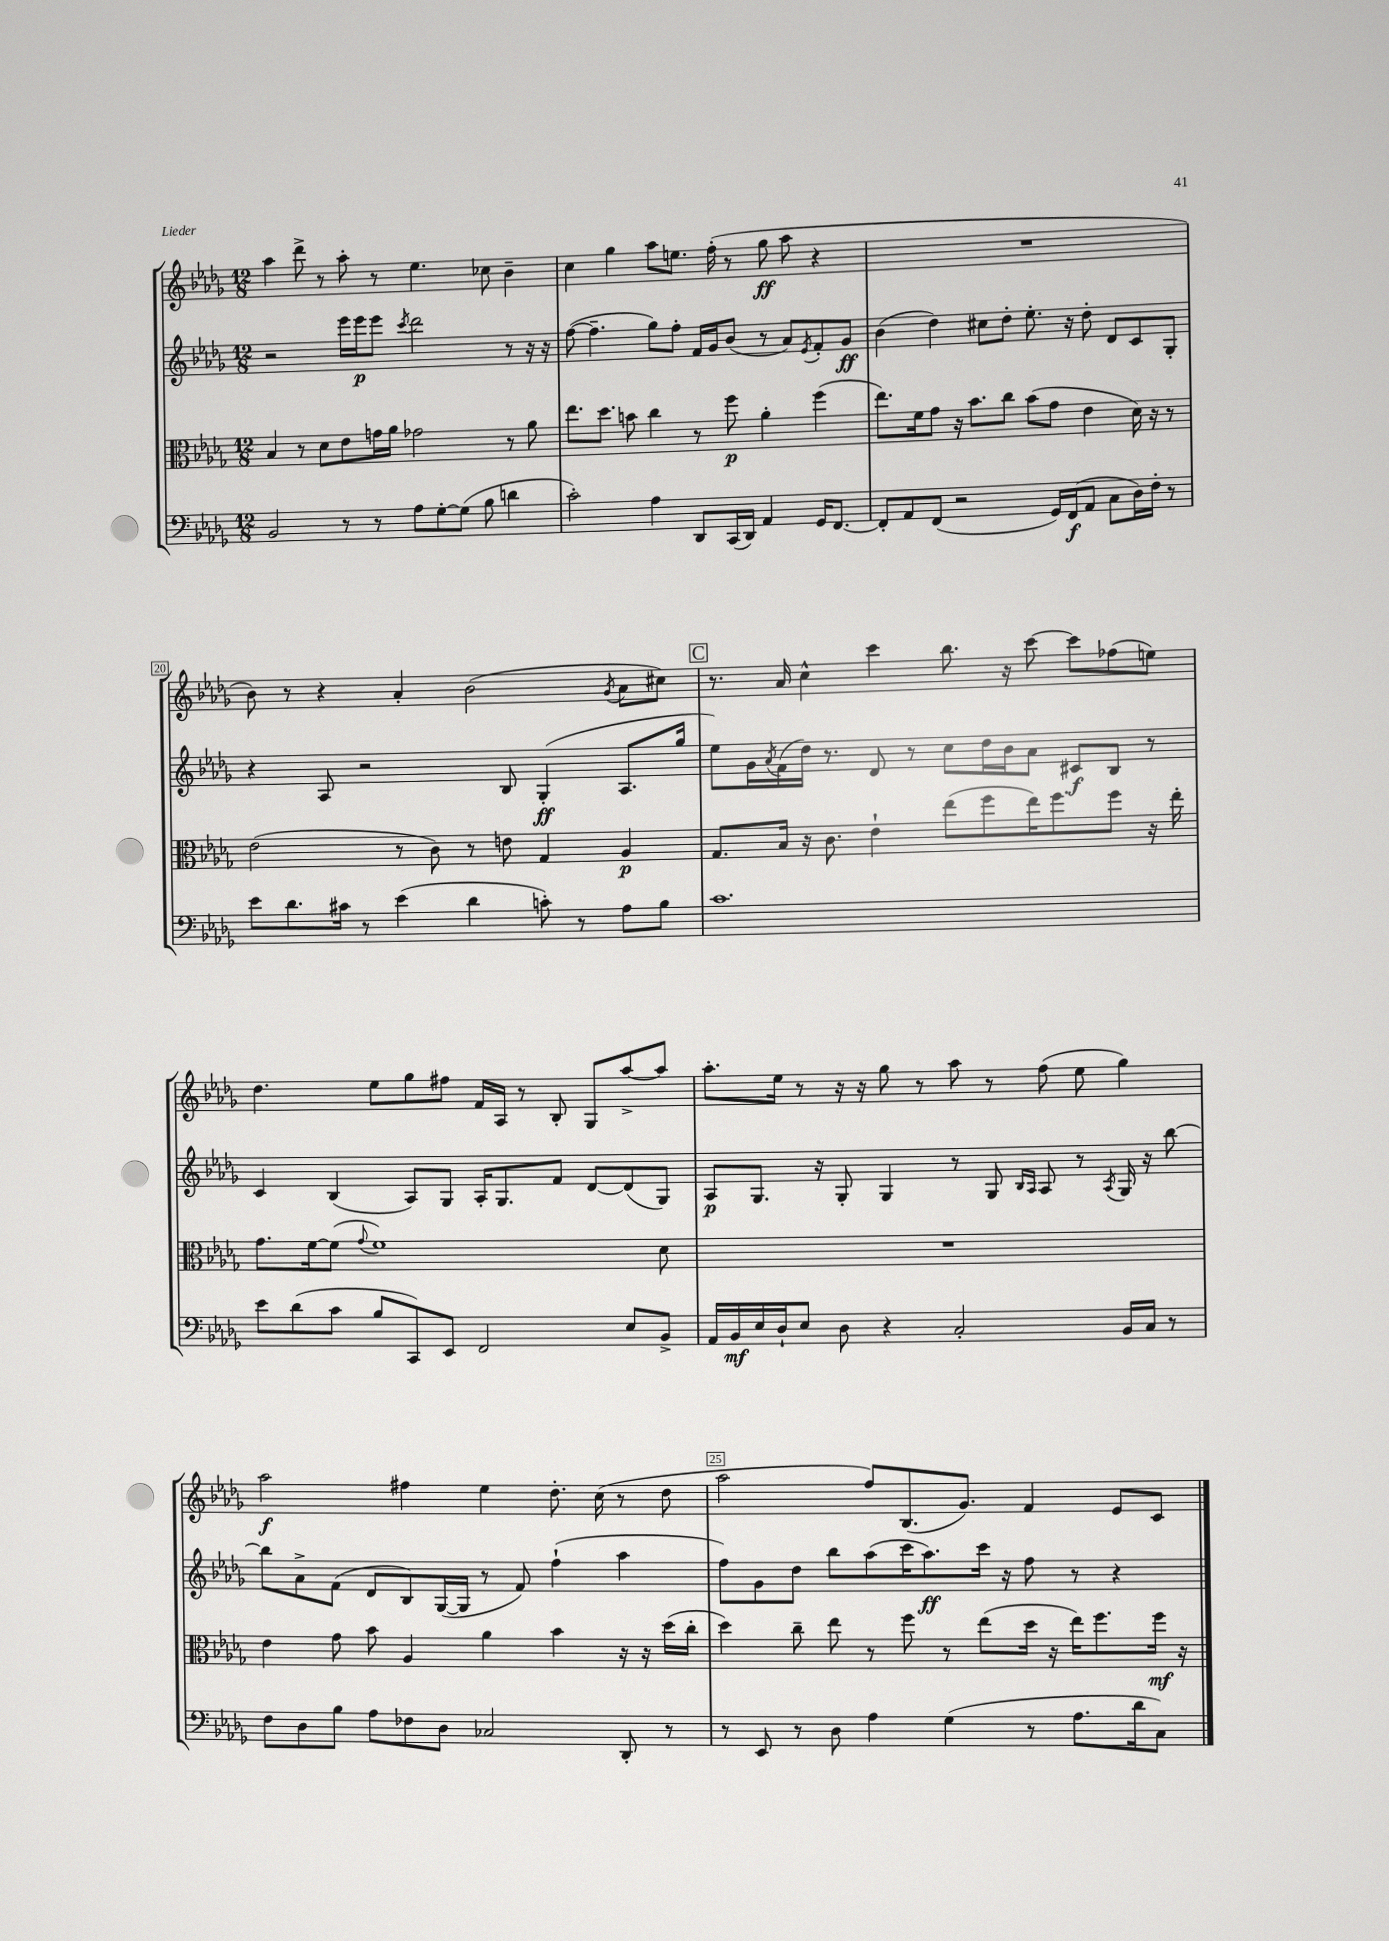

**kern	**dynam	**kern	**dynam	**kern	**dynam	**kern	**dynam
*part4	*part4	*part3	*part3	*part2	*part2	*part1	*part1
*staff4	*staff4	*staff3	*staff3	*staff2	*staff2	*staff1	*staff1
*clefF4	*	*clefC3	*	*clefG2	*	*clefG2	*
*k[b-e-a-d-g-]	*	*k[b-e-a-d-g-]	*	*k[b-e-a-d-g-]	*	*k[b-e-a-d-g-]	*
*M12/8	*	*M12/8	*	*M12/8	*	*M12/8	*
=17	=17	=17	=17	=17	=17	=17	=17
2BB-/	.	4B-/	.	2r	.	4aa-\	.
.	.	8r	.	.	.	8ddd-^\	.
.	.	8d-\L	.	.	.	8r	.
8r	.	8e-\	.	16eee-\LL	.	8aa-'\	.
.	.	.	.	16eee-\J	p	.	.
8r	.	16gn\L	.	8eee-\J	.	8r	.
.	.	16a-\JJ	.	.	.	.	.
.	.	.	.	8qccc/	.	.	.
8A-\L	.	2g-X\	.	2ddd-\	.	4.ee-\	.
[8G-'\	.	.	.	.	.	.	.
(8G-\J]	.	.	.	.	.	.	.
8B-\	.	.	.	.	.	8cc-X\	.
4dn\	.	8r	.	8r	.	4b-~\	.
.	.	8a-\	.	16r	.	.	.
.	.	.	.	16r	.	.	.
=18	=18	=18	=18	=18	=18	=18	=18
2c'\)	.	8.ee-\L	.	([8ff\	.	4cc\	.
.	.	.	.	4.ff~\]	.	.	.
.	.	8.dd-\J	.	.	.	.	.
.	.	.	.	.	.	4gg-\	.
.	.	8bn\	.	.	.	.	.
4A-\	.	4cc\	.	8gg-\L)	.	8aa-\L	.
.	.	.	.	8ff'\J	.	8.een\J	.
8DD-/L	.	8r	.	16f/LL	.	.	.
.	.	.	.	16g-/J	.	(16ff'\	.
(16CC/L	.	8ff\	p	(8b-/J	.	8r	.
16DD-/JJ)	.	.	.	.	.	.	.
4AA-/	.	4a-'\	.	8r	.	8gg-\	ff
.	.	.	.	8a-/L)	.	8aa-\	.
.	.	.	.	8qe-/	.	.	.
16GG-/KL	.	(4ff\	.	8f'/	.	4r	.
[8.FF/J	.	.	.	.	.	.	.
.	.	.	.	8g-/J	ff	.	.
=19	=19	=19	=19	=19	=19	=19	=19
8FF'/L]	.	8.ee-\L)	.	(4b-\	.	1.r	.
8AA-/	.	.	.	.	.	.	.
.	.	16f\k	.	.	.	.	.
(8FF/J	.	8g-\J	.	4dd-\)	.	.	.
2r	.	16r	.	.	.	.	.
.	.	8.b-\L	.	.	.	.	.
.	.	.	.	8cc#X\L	.	.	.
.	.	8cc\J	.	8dd-'\J	.	.	.
.	.	(8b-\L	.	8.ee-'\	.	.	.
16GG-/LL)	.	8g-\J	.	.	.	.	.
(16FF/J	f	.	.	16r	.	.	.
8AA-/J	.	4e-\	.	8dd-'\	.	.	.
8C\L	.	.	.	8d-/L	.	.	.
16D-\L)	.	16d-\)	.	8c/	.	.	.
16F'\JJ	.	16r	.	.	.	.	.
8r	.	8r	.	8G-'/J	.	.	.
!!LO:LB:g=z
=20	=20	=20	=20	=20	=20	=20	=20
8e-\L	.	(2e-\	.	4r	.	8b-\)	.
8.d-\	.	.	.	.	.	8r	.
.	.	.	.	8A-/	.	4r	.
16c#X\Jk	.	.	.	.	.	.	.
8r	.	.	.	2r	.	.	.
(4e-\	.	8r	.	.	.	4a-'/	.
.	.	8c\)	.	.	.	.	.
4d-\	.	8r	.	.	.	(2b-\	.
.	.	8en\	.	8B-/	.	.	.
8cn'\)	.	4G-/	.	(4G-'/	ff	.	.
8r	.	.	.	.	.	.	.
.	.	.	.	.	.	8qg-/	.
8A-\L	.	4A-/	p	8.A-/L	.	8a-\L	.
8B-\J	.	.	.	.	.	8cc#X\J)	.
.	.	.	.	16gg-/Jk	.	.	.
!!LO:REH:place=s1:t=C
=21	=21	=21	=21	=21	=21	=21	=21
1.c	.	8.G-/L	.	8ee-\L)	.	8.r	.
.	.	.	.	16g-\L	.	.	.
.	.	.	.	8qa-/	.	.	.
.	.	16B-/Jk	.	(16f\	.	16a-/	.
.	.	16r	.	16dd-\JJ)	.	4cc^^\	.
.	.	8.c\	.	8.r	.	.	.
.	.	4e-`\	.	8d-/	.	4ccc\	.
.	.	.	.	8r	.	.	.
.	.	(8ee-\L	.	8cc\L	.	8.bb-\	.
.	.	8ff\	.	16dd-\L	.	.	.
.	.	.	.	16b-\J	.	16r	.
.	.	16ee-\K)	.	8a-\J	.	[8ccc\	.
.	.	8.ff\	.	.	.	.	.
.	.	.	.	8c#X/L	f	8ccc\L]	.
.	.	8ff\J	.	8B-/J	.	(8ff-X\	.
.	.	16r	.	8r	.	8een\J)	.
.	.	16ee-'\	.	.	.	.	.
!!LO:LB:g=z
=22	=22	=22	=22	=22	=22	=22	=22
8e-\L	.	8.g-\L	.	4c/	.	4.dd-\	.
(8d-\	.	.	.	.	.	.	.
.	.	[16f\k	.	.	.	.	.
8c\J	.	(8f\J]	.	(4B-/	.	.	.
.	.	8qqg-/	.	.	.	.	.
8B-/L	.	1f)	.	.	.	8ee-\L	.
8CC/)	.	.	.	8A-/L)	.	8gg-\	.
8EE-/J	.	.	.	8G-/J	.	8ff#X\J	.
2FF/	.	.	.	16A-'/KL	.	16f/LL	.
.	.	.	.	8.G-/	.	16A-/JJ	.
.	.	.	.	.	.	8r	.
.	.	.	.	8f/J	.	8B-'/	.
.	.	.	.	[8d-/L	.	8G-/L	.
8E-/L	.	.	.	(8d-/]	.	[8aa-^/	.
8BB-^/J	.	8d-\	.	8G-/J)	.	8aa-/J]	.
=23	=23	=23	=23	=23	=23	=23	=23
16AA-/LL	.	1.r	.	8A-/L	p	8.aa-'\L	.
16BB-/	mf	.	.	.	.	.	.
16E-/	.	.	.	8.G-/J	.	.	.
16D-`/J	.	.	.	.	.	16ee-\Jk	.
8E-/J	.	.	.	.	.	8r	.
.	.	.	.	16r	.	.	.
8D-\	.	.	.	8G-'/	.	16r	.
.	.	.	.	.	.	16r	.
4r	.	.	.	4G-/	.	8gg-\	.
.	.	.	.	.	.	8r	.
2C'/	.	.	.	8r	.	8aa-\	.
.	.	.	.	8G-/	.	8r	.
.	.	.	.	16qqB-/LL	.	.	.
.	.	.	.	16qqA-/JJ	.	.	.
.	.	.	.	8A-/	.	(8ff\	.
.	.	.	.	8r	.	8ee-\	.
.	.	.	.	8qA-/	.	.	.
16BB-/LL	.	.	.	16G-/	.	4gg-\)	.
16C/JJ	.	.	.	16r	.	.	.
8r	.	.	.	[8bb-\	.	.	.
!!LO:LB:g=z
=24	=24	=24	=24	=24	=24	=24	=24
8F\L	.	4e-\	.	8bb-\L]	.	2aa-\	f
8D-\	.	.	.	8a-^\	.	.	.
8B-\J	.	8g-\	.	(8f\J	.	.	.
8A-\L	.	8b-\	.	8d-/L	.	.	.
8F-X\	.	4A-/	.	8B-/)	.	4ff#X\	.
8D-\J	.	.	.	([16G-/L	.	.	.
.	.	.	.	16G-/JJ]	.	.	.
2C-X/	.	4a-\	.	8r	.	4ee-\	.
.	.	.	.	8f/)	.	.	.
.	.	4b-\	.	(4ff`\	.	8.dd-'\	.
.	.	.	.	.	.	(16cc\	.
8DD-'/	.	16r	.	4aa-\	.	8r	.
.	.	16r	.	.	.	.	.
8r	.	(16dd-\LL	.	.	.	8dd-\	.
.	.	16cc'\JJ	.	.	.	.	.
=25	=25	=25	=25	=25	=25	=25	=25
8r	.	4dd-\)	.	8ff\L)	.	2aa-\	.
8EE-/	.	.	.	8g-\	.	.	.
8r	.	8cc~\	.	8dd-\J	.	.	.
8D-\	.	8ee-\	.	8bb-\L	.	.	.
4A-\	.	8r	.	(8aa-\	.	8ff/L)	.
.	.	8ff\	.	16ccc\K	.	(8.B-/	.
.	.	.	.	8.aa-\)	ff	.	.
(4G-\	.	8r	.	.	.	.	.
.	.	.	.	.	.	8.g-/J)	.
.	.	(8ee-\L	.	16ccc\Jk	.	.	.
.	.	.	.	16r	.	.	.
8r	.	16dd-\Jk	.	8ff\	.	4f/	.
.	.	16r	.	.	.	.	.
8.A-\L	.	16ee-\KL)	.	8r	.	.	.
.	.	8.ff\	.	.	.	.	.
.	.	.	.	4r	.	8e-/L	.
16d-\k	.	.	.	.	.	.	.
8C\J)	.	16ff\Jk	mf	.	.	8c/J	.
.	.	16r	.	.	.	.	.
==	==	==	==	==	==	==	==
*-	*-	*-	*-	*-	*-	*-	*-
